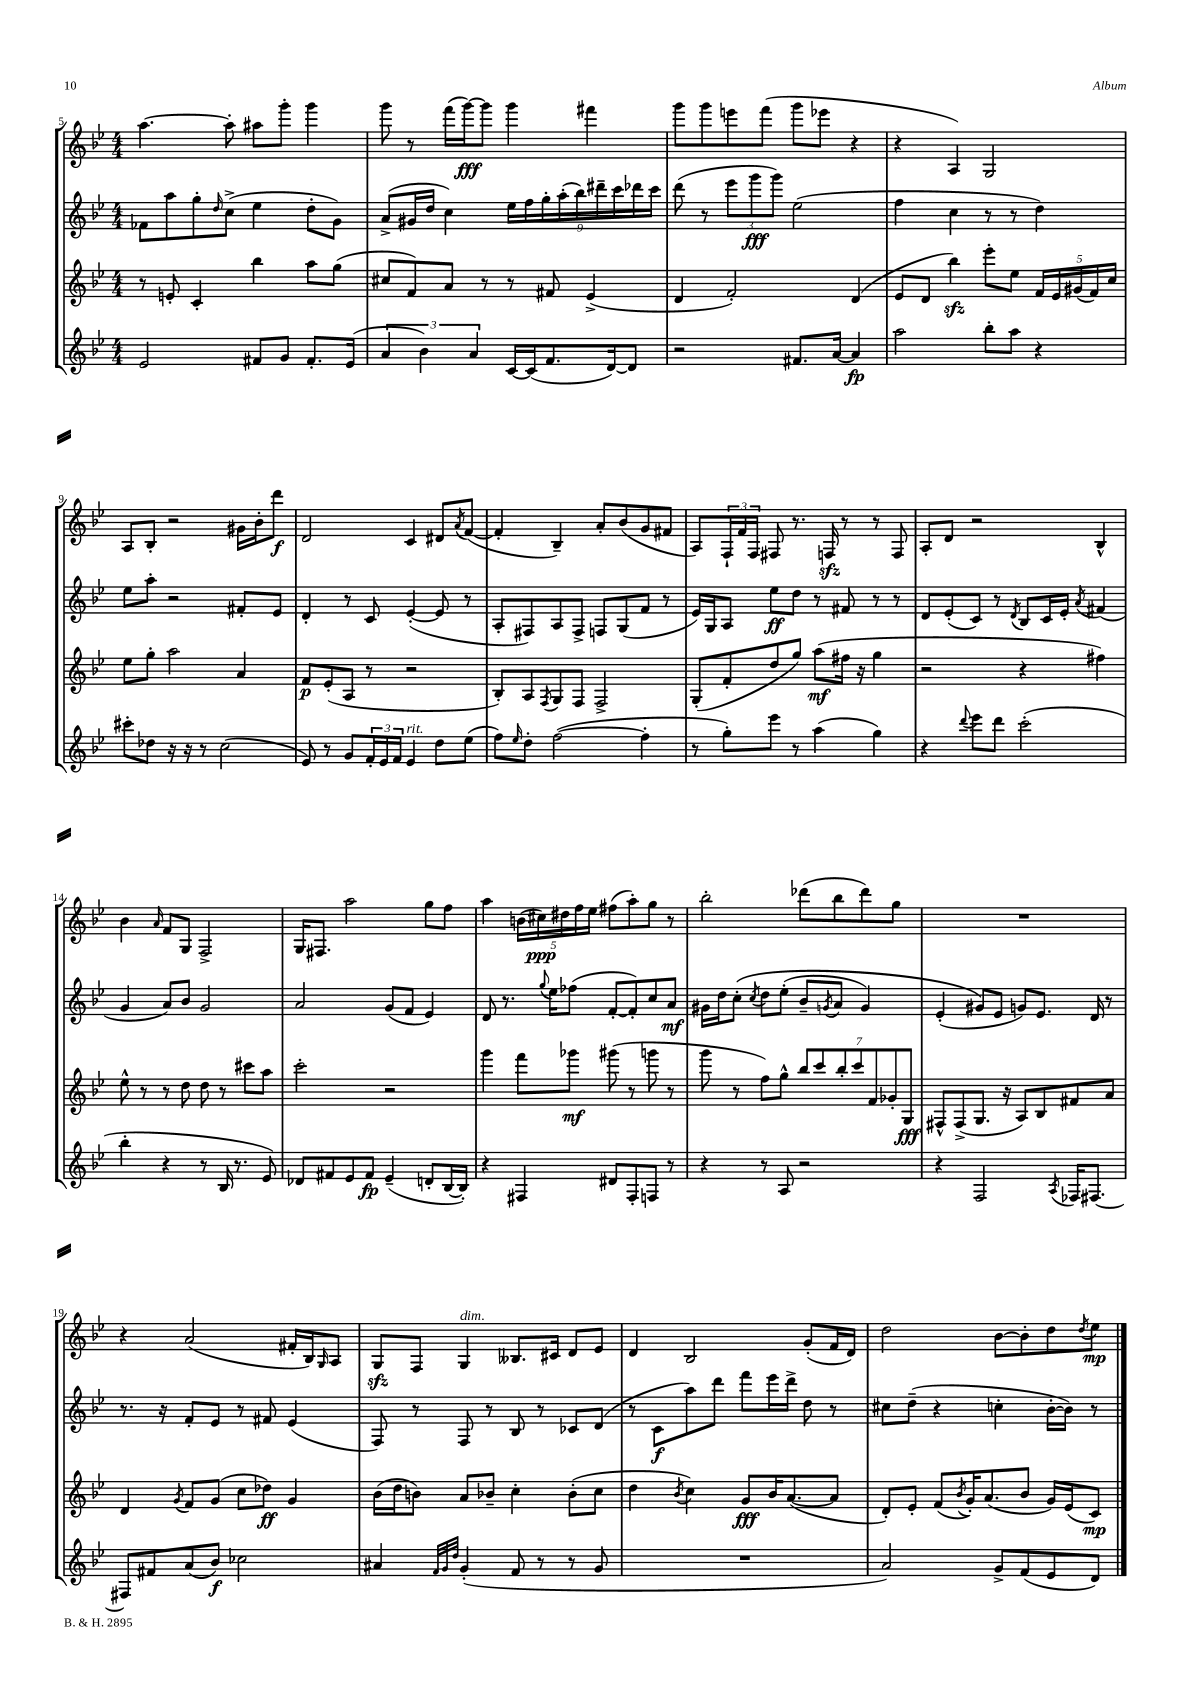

**kern	**kern	**kern	**kern
*staff4	*staff3	*staff2	*staff1
*clefG2	*clefG2	*clefG2	*clefG2
*k[b-e-]	*k[b-e-]	*k[b-e-]	*k[b-e-]
*M4/4	*M4/4	*M4/4	*M4/4
2e-/	8r	8f-\L	[4.aa\
.	8e'/	8aa\	.
.	4c'/	8gg'\	.
.	.	16qqdd/	.
.	.	(8cc^\J	8aa'\]
8f#/L	4bb-\	4ee-\	8aa#\L
8g/J	.	.	8ggg'\J
8.f#'/L	8aa\L	8dd'\L	4ggg\
.	(8gg\J	8g\J)	.
(16e-/Jk	.	.	.
=	=	=	=
6a/	8cc#/L	(8a^/L	8ggg\
.	8f/)	16g#/L	8r
6b-\)	.	.	.
.	.	16dd/JJ	.
.	8a/J	4cc\)	(16fff\LL
.	.	.	[16ggg\J)
6a/	.	.	.
.	8r	.	8ggg\]J
[16c/LL	8r	18ee-\LL	4ggg\
.	.	18ff\	.
(16c/]J	.	.	.
.	.	18gg'\	.
8.f/	8f#/	.	.
.	.	(18aa'\	.
.	.	18bb-\)	.
.	(4e-^/	.	4fff#\
.	.	18ddd#~\	.
[16d/k)	.	.	.
.	.	18ccc\	.
8d/]J	.	.	.
.	.	18ddd-\	.
.	.	18ccc\JJ	.
=	=	=	=
2r	4d/	(8ddd\	8ggg\L
.	.	8r	8ggg\
.	2f'/)	12eee-\L	8eee\
.	.	12ggg\	.
.	.	.	(8fff\J
.	.	12ggg\J)	.
8.f#/L	.	(2ee-\	8ggg\L
.	.	.	8eee-\J
[16a/Jk	.	.	.
4a/]	(4d/	.	4r
=	=	=	=
2aa\	8e-/L	4ff\	4r
.	8d/J	.	.
.	4bb-\)	4cc\	4A/)
8bb-'\L	8eee-'\L	8r	2G/
8aa\J	8ee-\J	8r	.
4r	20f/LL	4dd\)	.
.	20e-/	.	.
.	(20g#/	.	.
.	20f/)	.	.
.	20cc/JJ	.	.
=	=	=	=
8ccc#'\L	8ee-\L	8ee-\L	8A/L
8dd-\J	8gg'\J	8aa'\J	8B-'/J
16r	2aa\	2r	2r
16r	.	.	.
8r	.	.	.
(2cc\	.	.	.
.	4a/	8f#'/L	16g#\LL
.	.	.	16b-'\J
.	.	8e-/J	8ddd\J
=	=	=	=
8e-/)	8f/L	4d'/	2d/
8r	(8e-'/	.	.
8g/L	8A/J	8r	.
24f'/L	8r	8c/	.
24e-/	.	.	.
24f/JJ	.	.	.
4e-/	2r	([4e-'/	4c/
8dd\L	.	8e-/]	8d#/L
.	.	.	8qa/
(8ee-\J	.	8r	([8f/J
=	=	=	=
8ff\L)	8B-'/L)	8A'/L	4f'/]
16qqee-/	.	.	.
8dd'\J	8A/	8F#/)	.
.	8qF/	.	.
([2ff\	8G/	8A/	4B-~/)
.	8F/J	8F#^/J	.
.	2F^/	8F/L	8a'/L
.	.	(8G/	(8b-/
4ff'\]	.	8f/J	8g/
.	.	8r	8f#/J
=	=	=	=
8r	(8G'/L	16e-/LL)	8A/L)
.	.	16G/J	.
8gg'\L)	8f'/	8A/J	24F`/L
.	.	.	24f/
.	.	.	24F/JJ
8eee-\J	8dd/	8ee-\L	8F#/
8r	8gg/J)	8dd\J	8.r
(4aa\	(8aa\L	8r	.
.	.	.	16F/
.	16ff#\Jk	8f#/	8r
.	16r	.	.
4gg\)	4gg\	8r	8r
.	.	8r	8F/
=	=	=	=
4r	2r	8d/L	8A'/L
.	.	(8e-'/	8d/J
8qqddd/	.	.	.
8eee-\L	.	8c/J)	2r
8ddd\J	.	8r	.
.	.	8qd/	.
(2ccc'\	4r	8B-/L	.
.	.	16c/L	.
.	.	16e-'/JJ	.
.	.	8qa/	.
.	4ff#\)	(4f#/	4B-^^/
=	=	=	=
4bb-'\	8ee-^^\	4g/	4b-\
.	8r	.	.
.	.	.	16qqa/
4r	8r	8a/L)	8f/L
.	8dd\	8b-/J	8G/J
8r	8dd\	2g/	2F^/
16B-/	8r	.	.
8.r	.	.	.
.	8ccc#\L	.	.
8e-/)	8aa\J	.	.
=	=	=	=
8d-/L	2ccc'\	2a/	16G/LK
.	.	.	8.F#/J
8f#/	.	.	.
8e-/	.	.	2aa\
8f#/J	.	.	.
(4e-~/	2r	(8g/L	.
.	.	8f/J	.
8d'/L	.	4e-/)	8gg\L
[16B-/L	.	.	8ff\J
16B-'/]JJ)	.	.	.
=	=	=	=
4r	4ggg\	8d/	4aa\
.	.	8.r	.
4F#/	8fff\L	.	(20b\LL
.	.	.	20cc#\)
.	.	8qqgg/	.
.	.	16ee-\LK	.
.	.	.	20dd#\
.	8ggg-\J	(8ff-\J	.
.	.	.	20ff\
.	.	.	20ee-\JJ
8d#/L	(8ggg#\	[8f'/L	(8ff#\L
8F#'/	8r	8f'/])	8aa'\)
8F/J	8ggg\	8cc/	8gg\J
8r	8r	8a/J	8r
=	=	=	=
4r	8ggg\	16g#\LL	2bb-'\
.	.	16dd\J	.
.	8r	&(8cc'\J	.
.	.	8qcc/	.
8r	8ff\L)	8dd\L	.
8A/	8gg^^\J	(8ee-'\J	.
2r	14bb-/L	8b-~/L	(8ddd-\L
.	14ccc/	.	.
.	.	8qg/	.
.	.	8a/J	8bb-\
.	14bb-'/	.	.
.	14ccc/	.	.
.	.	4g/)	8ddd-\)
.	14f/	.	.
.	14g-'/	.	.
.	.	.	8gg\J
.	14G/J	.	.
=	=	=	=
4r	8F#^^/L	(4e-'/	1r
.	(8F#^/	.	.
2F/	8.G/J	8g#/L&)	.
.	.	8e-/J	.
.	16r	.	.
.	8A/L)	8g/L)	.
.	8B-/	8.e-/J	.
8qA/	.	.	.
16F-/LK	8f#/	.	.
[8.F#/J	.	16d/	.
.	8a/J	8r	.
=	=	=	=
8F#/]L	4d/	8.r	4r
8f#/	.	.	.
.	.	16r	.
.	8qg/	.	.
(8a/	8f/L	8f'/L	(2a/
8b-/J)	(8g/J	8e-/J	.
2cc-\	8cc\L	8r	.
.	8dd-\J)	8f#/	.
.	4g/	(4e-/	16f#'/LL
.	.	.	16B-/J)
.	.	.	16qqG/
.	.	.	8A/J
=	=	=	=
4a#/	(16b-\LL	8F/)	8G/L
.	16dd\J	.	.
.	8b\J)	8r	8F/J
32qqf/LLL	.	.	.
32qqg/	.	.	.
32qqdd/JJJ	.	.	.
(4g'/	8a/L	8F/	4G/
.	8b-~/J	8r	.
8f/	4cc'\	8B-/	8.B--/L
8r	.	8r	.
.	.	.	16c#/Jk
8r	(8b-'\L	8c-/L	8d/L
8g/	8cc\J	(8d/J	8e-/J
=	=	=	=
1r	4dd\	8r	4d/
.	.	8c\L	.
.	8qb-/	.	.
.	4cc\)	8aa\)	2B-/
.	.	8ddd\J	.
.	8g/L	8fff\L	.
.	16b-/K	16eee-\L	.
.	([8.a/	16ddd^\JJ	.
.	.	8dd\	(8g'/L
.	8a/]J	8r	16f/L
.	.	.	16d/JJ)
=	=	=	=
2a/)	8d'/L)	8cc#\L	2dd\
.	8e-'/J	(8dd~\J	.
.	(8f/L	4r	.
.	8qb-/	.	.
.	16g'/K)	.	.
.	(8.a/	.	.
8g^/L	.	4cc'\	[8b-\L
(8f/	8b-/J	.	8b-'\]
8e-/	16g/LL)	[16b-'\LL	8dd\
.	(16e-/J	16b-\]JJ)	.
.	.	.	8qdd/
8d/J)	8c/J)	8r	8ee-\J
==	==	==	==
*-	*-	*-	*-
